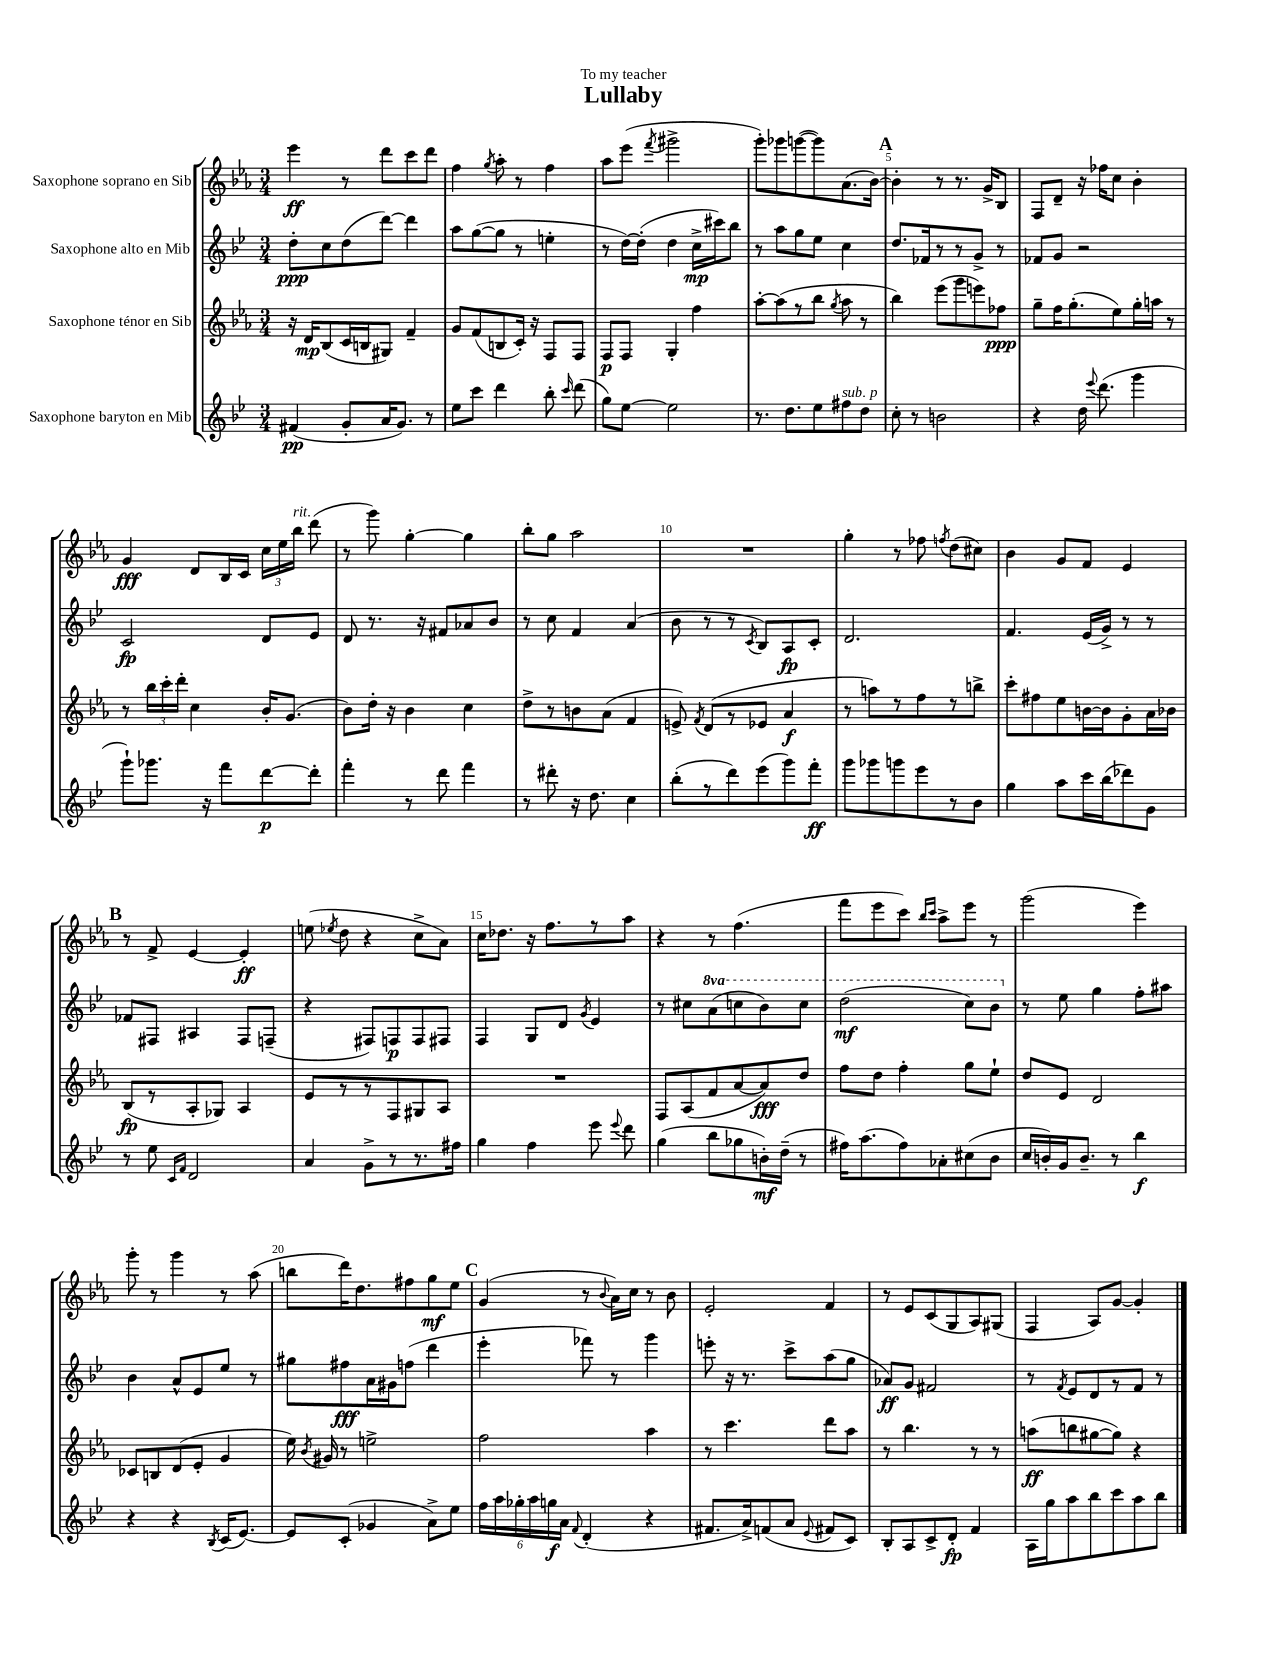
\header { title = "Lullaby" dedication = "To my teacher" }
<<
\new StaffGroup <<
\new Staff = "s0" \with { instrumentName = "Saxophone soprano en Sib" } {
    \clef treble \key ees \major \numericTimeSignature \time 3/4
    \autoBeamOff ees'''4\ff r8 d'''8[ c'''8 d'''8] |
    f''4 \acciaccatura { g''8 } aes''8-. r8 f''4 |
    aes''8[ ees'''8]( \acciaccatura { f'''8 } gis'''2-> |
    g'''8[-.) ges'''8 g'''8~( g'''8) aes'8.( bes'16]~) |
    \mark \markup { \bold "A" } bes'4-. r8 r8. g'16[-> bes8] |
    f8[ d'8]-- r16 fes''16[ c''8] bes'4-. |
    g'4\fff d'8[ bes16 c'16] \tuplet 3/2 { c''16[ ees''16 bes''16]^\markup { \italic "rit." } } d'''8( |
    r8 g'''8) g''4~-. g''4 |
    bes''8[-. g''8] aes''2 |
    R2. |
    g''4-. r8 fes''8 \acciaccatura { f''8 } d''8[( cis''8]) |
    bes'4 g'8[ f'8] ees'4 |
    \mark \markup { \bold "B" } r8 f'8-> ees'4~ ees'4-.\ff |
    e''8( \acciaccatura { ees''8 } d''8 r4 c''8[-> aes'8]) |
    c''16[ des''8.] r16 f''8.[ r8 aes''8] |
    r4 r8 f''4.( |
    f'''8[ ees'''8 c'''8]) \grace { bes''16[ c'''16] } aes''8[-> ees'''8] r8 |
    g'''2( ees'''4) |
    g'''8-. r8 g'''4 r8 aes''8( |
    b''8[ d'''16) d''8. fis''8 g''8\mf ees''8] |
    \mark \markup { \bold "C" } g'4( r8 \appoggiatura { bes'8 } aes'16[) c''16] r8 bes'8 |
    ees'2-. f'4 |
    r8 ees'8[ c'8( g8 aes8) gis8]( |
    f4 aes8[) g'8]~ g'4-. \bar "|." |
}
\new Staff = "s1" \with { instrumentName = "Saxophone alto en Mib" } {
    \clef treble \key bes \major \numericTimeSignature \time 3/4 \set Staff.ottavationMarkups = #ottavation-simple-ordinals
    \autoBeamOff d''8[-.\ppp c''8 d''8( d'''8]~) d'''4 |
    a''8[ g''8~( g''8] r8 e''4-. |
    r8 d''16[~) d''16]-.( d''4 c''16[->\mp cis'''16) bes''8] |
    r8 a''8[ g''8 ees''8] c''4 |
    \mark \markup { \bold "A" } d''8.[ fes'16 r8 r8 g'8]-> r8 |
    fes'8[ g'8] r2 |
    c'2\fp d'8[ ees'8] |
    d'8 r8. r16 fis'8[ aes'8 bes'8] |
    r8 c''8 f'4 a'4( |
    bes'8 r8 r8 \acciaccatura { c'8 } bes8[) a8\fp c'8]-. |
    d'2. |
    f'4. ees'16[( g'16]->) r8 r8 |
    \mark \markup { \bold "B" } fes'8[ fis8] ais4 fis8[ f8]--( |
    r4 fis8[) f8\p f8 fis8] |
    f4 g8[ d'8] \acciaccatura { g'8 } ees'4 |
    r8 cis''8[ \ottava #1 a''8( c'''!8 bes''8) c'''8] |
    d'''2\mf( c'''8[) bes''8] \ottava #0 |
    r8 ees''8 g''4 f''8[-. ais''8] |
    bes'4 a'8[-^ ees'8 ees''8] r8 |
    gis''8[ fis''8\fff a'16 gis'16 f''8]( d'''4 |
    \mark \markup { \bold "C" } ees'''4-. fes'''8) r8 g'''4 |
    e'''8-. r16 r8. c'''8[-> a''8( g''8] |
    aes'8[\ff) g'8] fis'2 |
    r8 \acciaccatura { f'8 } ees'8[ d'8 r8 f'8] r8 \bar "|." |
}
\new Staff = "s2" \with { instrumentName = "Saxophone ténor en Sib" } {
    \clef treble \key ees \major \numericTimeSignature \time 3/4
    \autoBeamOff r16 d'16[\mp bes8( c'16 b16 gis8]) f'4-- |
    g'8[ f'8( b8 c'16]-.) r16 f8[ f8] |
    f8[\p f8] g4-. f''4 |
    aes''8[~-. aes''8( r8 bes''8] \acciaccatura { g''8 } aes''8 r8 |
    \mark \markup { \bold "A" } bes''4) ees'''8[( g'''8 e'''8) fes''8]\ppp |
    g''8[-- f''16 g''8.-.( ees''8) g''16-. a''16] r8 |
    r8 \tuplet 3/2 { bes''16[ c'''16-. d'''16]-. } c''4 bes'16[-. g'8.]( |
    bes'8[) d''16]-. r16 bes'4 c''4 |
    d''8[-> r8 b'8 aes'8]( f'4 |
    e'8->) \acciaccatura { f'8 } d'8[( r8 ees'8] aes'4\f |
    r8 a''8[) r8 f''8 r8 b''8]-> |
    c'''8[-. fis''8 ees''8 b'16~ b'16 g'8-. aes'16 bes'16] |
    \mark \markup { \bold "B" } bes8[\fp( r8 aes8-. ges8]) aes4 |
    ees'8[ r8 r8 f8 gis8 aes8] |
    R2. |
    f8[ aes8( f'8 aes'8~ aes'8\fff) d''8] |
    f''8[ d''8] f''4-. g''8[ ees''8]-! |
    d''8[ ees'8] d'2 |
    ces'8[ b8 d'8( ees'8]-. g'4 |
    ees''16) \acciaccatura { bes'8 } gis'16 r8 e''2-> |
    \mark \markup { \bold "C" } f''2 aes''4 |
    r8 c'''4. d'''8[ aes''8] |
    r8 bes''4. r8 r8 |
    a''8[\ff( b''8 gis''8~ gis''8]) r4 \bar "|." |
}
\new Staff = "s3" \with { instrumentName = "Saxophone baryton en Mib" } {
    \clef treble \key bes \major \numericTimeSignature \time 3/4
    \autoBeamOff fis'4\pp( g'8[-. a'16 g'8.]) r8 |
    ees''8[ c'''8] d'''4 bes''8-. \grace { c'''16 } d'''8( |
    g''8[) ees''8]~ ees''2 |
    r8. d''8.[ ees''8 fis''8^\markup { \italic "sub. p" } d''8] |
    \mark \markup { \bold "A" } c''8-. r8 b'2 |
    r4 d''16 \appoggiatura { ees'''8 } d'''8.( g'''4 |
    g'''8[-!) ges'''8.] r16 f'''8[ d'''8~\p d'''8]-. |
    f'''4-. r8 d'''8 f'''4 |
    r8 dis'''8-. r16 d''8. c''4 |
    bes''8[-.( r8 d'''8) ees'''8( g'''8) f'''8]-.\ff |
    g'''8[ ges'''8 g'''8 ees'''8 r8 bes'8] |
    g''4 a''8[ c'''16 bes''16( des'''8) g'8] |
    \mark \markup { \bold "B" } r8 ees''8 \grace { c'16[ f'16] } d'2 |
    a'4 g'8[-> r8 r8. fis''16] |
    g''4 f''4 ees'''8 \appoggiatura { ees'''8 } d'''8 |
    g''4( bes''8[ ges''8 b'16-.\mf) d''16]--( r8 |
    fis''16[) a''8.( fis''8) aes'8-. cis''8( bes'8] |
    c''16[ b'16-.) g'16 b'8.]-- r8 bes''4\f |
    r4 r4 \acciaccatura { bes8 } c'16[( ees'8.]~) |
    ees'8[ c'8]-.( ges'4 a'8[->) ees''8] |
    \mark \markup { \bold "C" } \tuplet 6/4 { f''16[ a''16 ges''16-. a''16 g''16\f a'16] } \appoggiatura { f'8 } d'4-.( r4 |
    fis'8.[ a'16->) f'8( a'8] \appoggiatura { ees'8 } fis'8[ c'8]) |
    bes8[-. a8 c'8-> d'8]-.\fp f'4 |
    a16[ g''16 a''8 bes''8 c'''8 a''8 bes''8] \bar "|." |
}
>>
>>
\layout { \context { \Score \override BarNumber.break-visibility = ##(#f #t #t) barNumberVisibility = #(every-nth-bar-number-visible 5) } }
